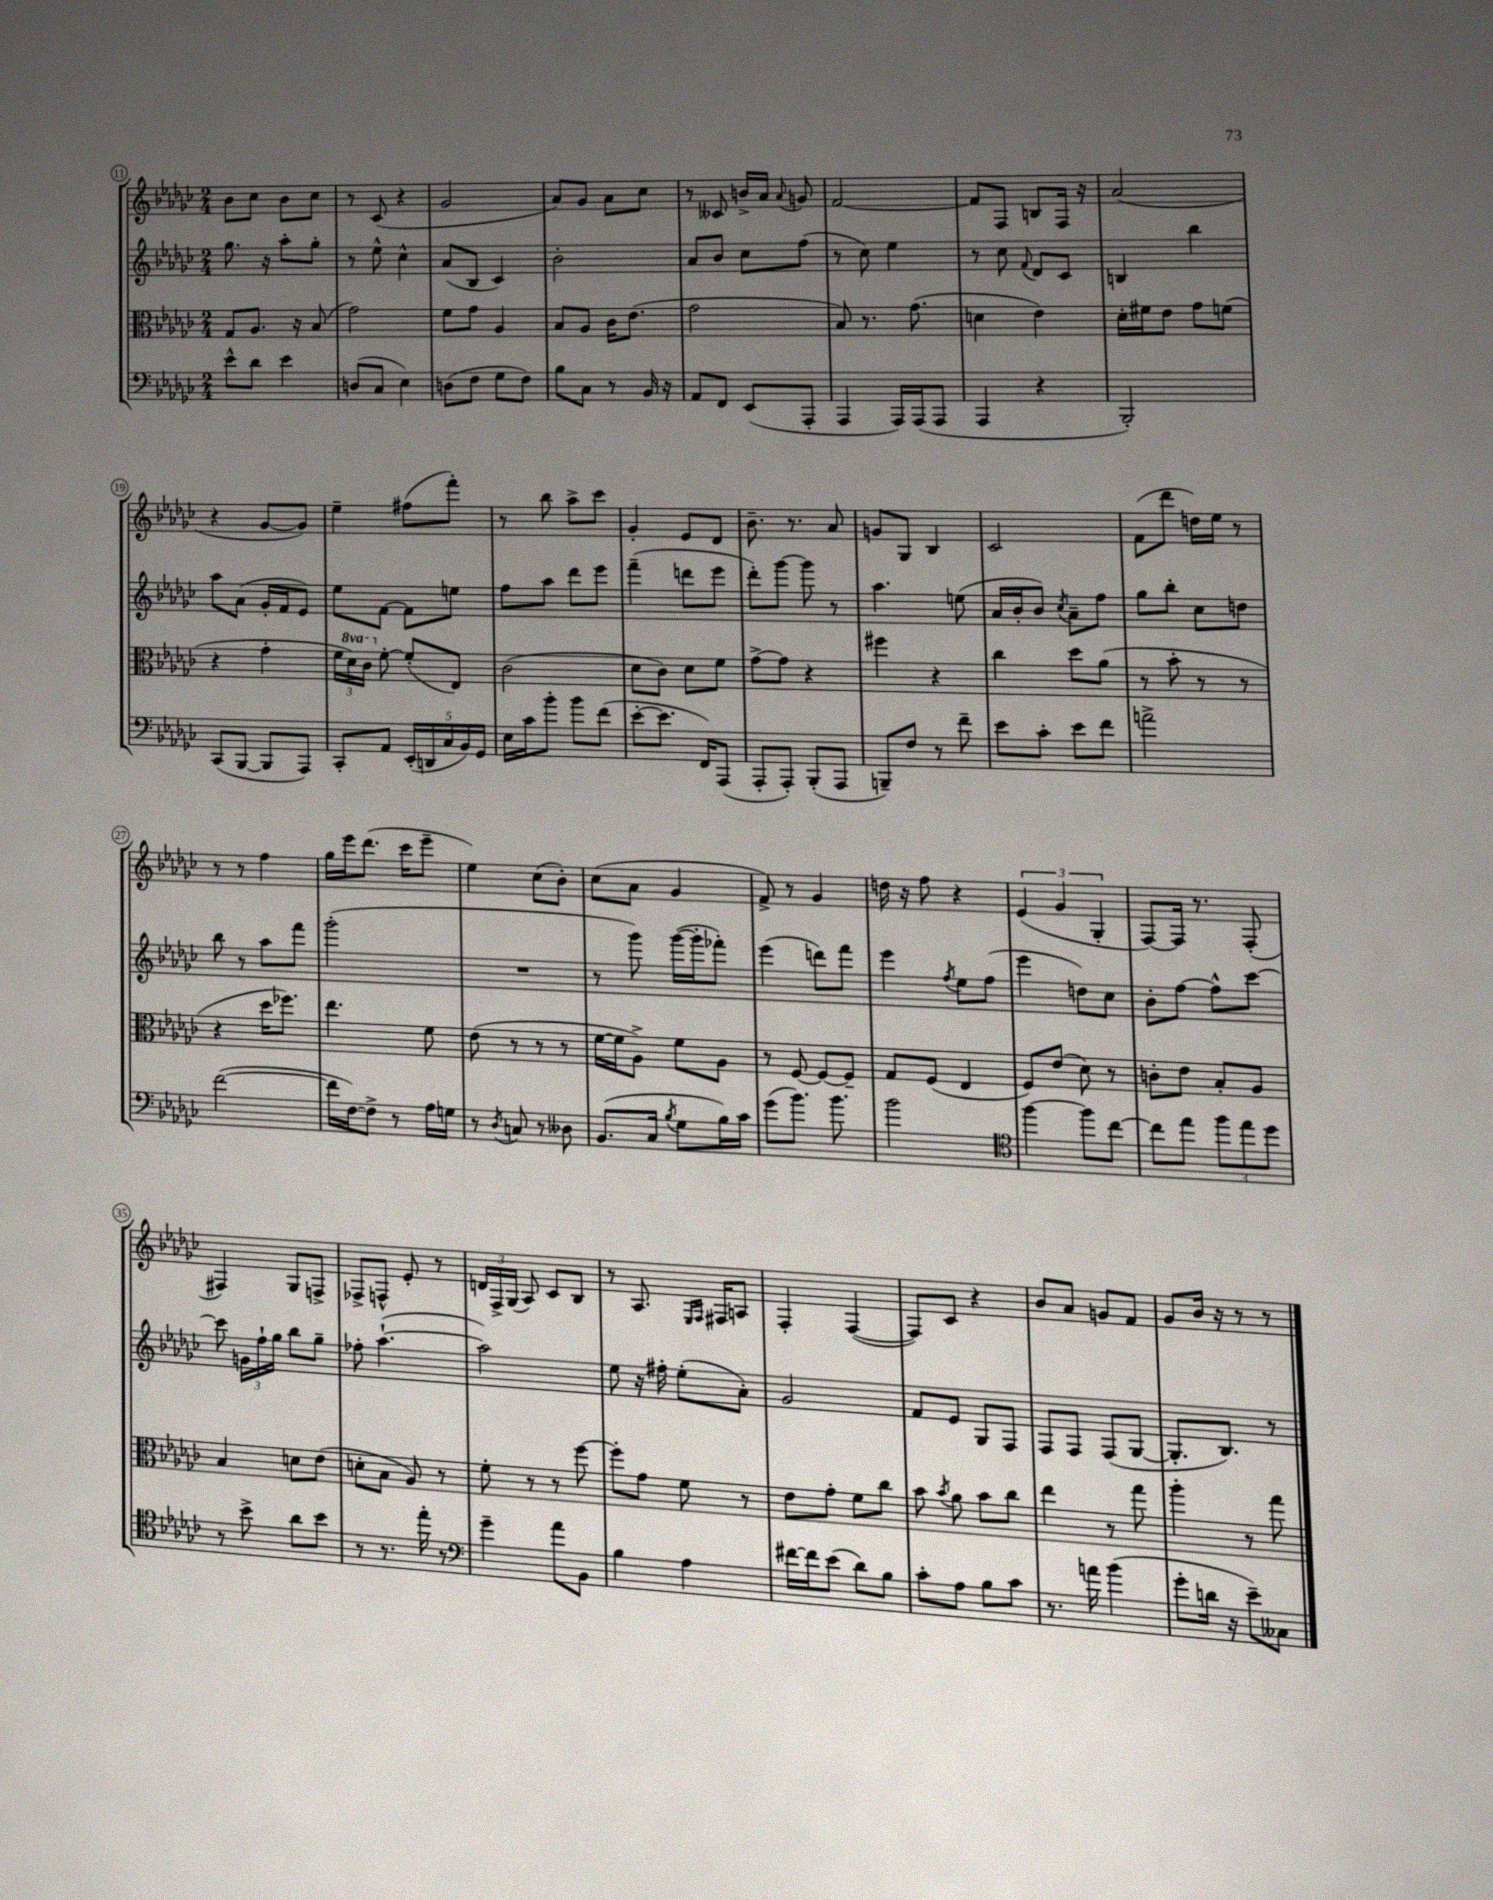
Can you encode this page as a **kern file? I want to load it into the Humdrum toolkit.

**kern	**kern	**kern	**kern
*staff4	*staff3	*staff2	*staff1
*clefF4	*clefC3	*clefG2	*clefG2
*k[b-e-a-d-g-c-]	*k[b-e-a-d-g-c-]	*k[b-e-a-d-g-c-]	*k[b-e-a-d-g-c-]
*M2/4	*M2/4	*M2/4	*M2/4
8e-^^	8G-	8.gg-	8b-
8d-	8.A-	.	8cc-
.	.	16r	.
4e-	.	8aa-'	8b-
.	16r	.	.
.	(8B-	8gg-'	8cc-
=	=	=	=
(8D	2g-)	8r	8r
8C-	.	8ee-^^	(8c-
4E-)	.	4cc-^^	4r
=	=	=	=
(8D	8f	(8a-	2g-
8F	8g-	8B-	.
8G-	4A-	4c-)	.
8F)	.	.	.
=	=	=	=
8B-	8B-	2b-'	8a-)
8C-	8A-	.	8g-
8r	16c-	.	8a-
.	(8.e-	.	.
16BB-	.	.	8cc-
16r	.	.	.
=	=	=	=
8AA-	2g-	8a-	8r
8FF	.	8b-	8c--
(8EE-	.	8cc-	16b^
.	.	.	16a-
.	.	.	8qqa-
8AAA-'	.	(8ff	8g
=	=	=	=
4AAA-	8B-)	8r	[2f
.	8.r	8cc-)	.
16AAA-)	.	4ee-	.
(16AAA-	(8.g-	.	.
8AAA-	.	.	.
=	=	=	=
4AAA-	4d	8r	8f]
.	.	8cc-	8F
.	.	8qqf	.
4r	4e-)	8d-	8B
.	.	8c-	16F
.	.	.	16r
=	=	=	=
2BBB-')	16d-'	4B	(2a-
.	16f#	.	.
.	8e-	.	.
.	8g-	4bb-	.
.	(8f	.	.
=	=	=	=
(8CC-	4r	8aa-	4r
[8BBB-	.	(8a-	.
8BBB-]	4g-'	16g-'	[8g-
.	.	16f	.
8AAA-)	.	8e-)	8g-])
=	=	=	=
8CC-'	24f	8ee-	4ee-~
.	24dd-)	.	.
.	24cc-	.	.
8AA-	[8f'	[8f	.
(20EE-'	(8f']	8f]	(8ff#
20DD	.	.	.
20C-	.	.	.
.	8E-)	8ee	8fff')
20BB-)	.	.	.
20GG-	.	.	.
=	=	=	=
16E-	(2c-	8ff	8r
16c-	.	.	.
8b-'	.	8aa-	8bb-
8b-	.	8ddd-	8aa-^
(8f	.	8eee-	8ccc-
=	=	=	=
[8e-'	8d-	(4fff~	4g-'
8.e-]	8c-)	.	.
.	8d-	8ddd	8e-
16FF)	.	.	.
(8AAA-	8f	8eee-	8d-
=	=	=	=
8AAA-'	[8g-^	8ddd-')	8.b-~
8AAA-')	8g-]	[8ggg-	.
.	.	.	8.r
(8BBB-'	4r	8ggg-]	.
8AAA-	.	8r	8a-
=	=	=	=
8BBB~)	4ff#	4.aa-	8g
8F	.	.	8G-
8r	4r	.	4B-
8f~	.	(8ee	.
=	=	=	=
8e-	4cc-	16a-	2c-
.	.	16b-'	.
8c-'	.	8b-)	.
.	.	8qcc-	.
8e-	8dd-	8a-~	.
8f	(8a-	8ff	.
=	=	=	=
2a^	8r	8gg-	(8f
.	8b-'	8bb-'	8ddd-
.	8r	8cc-	16dd)
.	.	.	16ee-
.	8r	8dd	8r
=	=	=	=
([2f	4r	8bb-	8r
.	.	8r	8r
.	16dd-	8aa-	4ff
.	8.ff-)	.	.
.	.	8fff	.
=	=	=	=
16f]	4.ee-	(2ggg-'	16gg-
[16F)	.	.	16eee-
8F^]	.	.	(8.ddd-
8r	.	.	.
.	.	.	16ccc-
16A-	8f	.	8eee-~
16G	.	.	.
=	=	=	=
8r	(8e-	2r	4ee-)
8qD-	.	.	.
8C	8r	.	.
8r	8r	.	(8cc-
8D--	8r	.	8b-')
=	=	=	=
(8.BB-	[16f	8r	(8cc-
.	16f]	.	.
.	8A-^)	8ggg-)	8a-
16C-	.	.	.
8qB-	.	.	.
8G-	8f	([16ggg-	4g-
.	.	16ggg-']	.
16B-)	8A-	8fff-')	.
16c-	.	.	.
=	=	=	=
(8g-	8r	(4eee-	8f^)
8.b-)	[8F	.	8r
.	8F_	8ddd)	4g-
8.b-	.	.	.
.	8F~]	8fff	.
=	=	=	=
2b-	8G-	4eee-	16dd
.	.	.	16r
.	(8F	.	8ff
.	.	8qff	.
.	4E-	8ee-	4r
.	.	(8ff	.
=	=	=	=
*clefC4	*	*	*
[4ff	8F)	4eee-	(6e-
.	(8e-	.	.
.	.	.	6g-
8ff]	8d-)	8dd)	.
.	.	.	6G-'
[8cc-	8r	8cc-	.
=	=	=	=
8cc-]	8c'	8b-'	[8F)
8ee-	8e-	[8ff	16F]
.	.	.	8.r
12ff	8B-'	8ff^^]	.
12ee-	.	.	.
.	8A-	[8ccc-	(8F'
12dd-	.	.	.
=	=	=	=
8r	4B-	8ccc-]	4F#)
8b-^	.	24g	.
.	.	24ff`	.
.	.	24gg-	.
8a-	8d	8bb-	8G-
8b-	(8e-	8gg-~	8F^
=	=	=	=
8r	8d'	8ff-'	8F-^
8.r	8B-	([4.aa-`	8F^^
.	8A-)	.	8e-'
16ee-'	.	.	.
8r	8r	.	8r
=	=	=	=
*clefF4	*	*	*
4g-~	8f'	2aa-])	24d
.	.	.	24F^
.	.	.	(24G-
.	8r	.	8A-)
8a-	8r	.	8c-
8BB-	[8ff	.	8B-
=	=	=	=
4B-	8ff']	8ee-	8r
.	8g-	16r	8.A-
.	.	16ff#'	.
4A-	8f	(8ee-'	.
.	.	.	16qqE-
.	.	.	16qqF
.	.	.	16F#
.	8r	8a-')	8A
=	=	=	=
[16f#	8e-	2g-	4F'
16f#]	.	.	.
(8e-	8g-'	.	.
8d-)	8f	.	([4F
8B-	8cc-	.	.
=	=	=	=
8c-'	8b-	8f	8F])
.	8qb-	.	.
8A-	8a-	8e-	8c-
8B-	8b-	8G-	4r
8c-	8cc-	8F	.
=	=	=	=
8.r	4ee-	8F	8b-
.	.	8F	8a-
16a	.	.	.
(4b-	8r	(8F	8g
.	8gg-	[8G-	8f
=	=	=	=
8g-'	4aa-'	8.G-']	8g-
16d	.	.	16b-
16r	.	8.B-)	16r
8e-~)	8r	.	8r
8C--	8gg-	8r	8r
==	==	==	==
*-	*-	*-	*-
